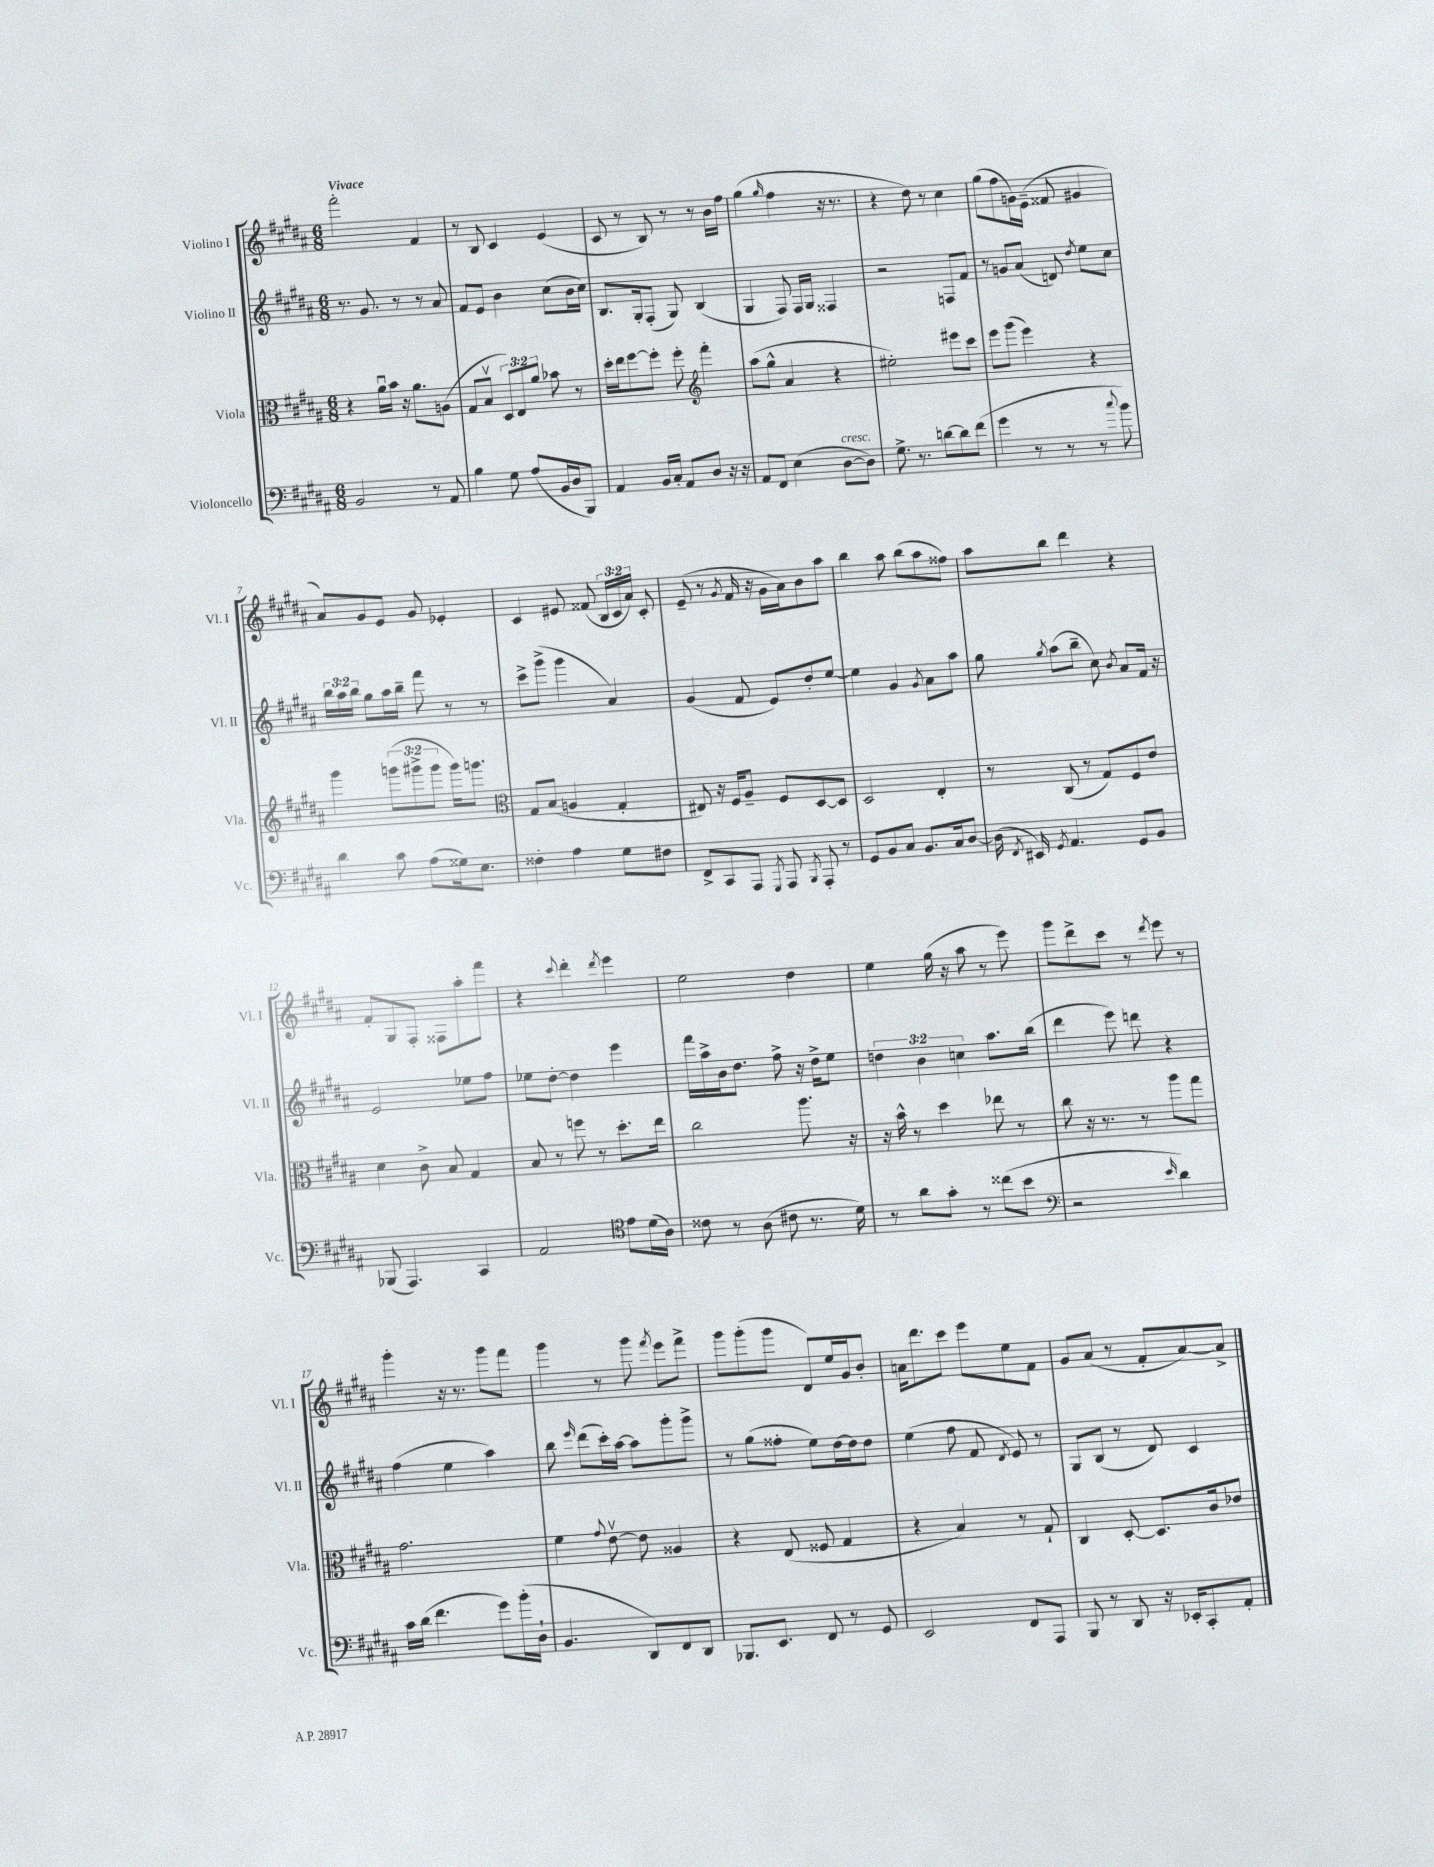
<<
\new StaffGroup <<
\new Staff = "s0" \with { instrumentName = "Violino I" shortInstrumentName = "Vl. I" } {
    \clef treble \key b \major \numericTimeSignature \time 6/8 \override Staff.TupletNumber.text = #tuplet-number::calc-fraction-text \tempo "Vivace"
    \autoBeamOff fis'''2-. fis'4 |
    r8 b8 cis'4 e'4( |
    cis'8 r8 b8) r8 r8 b'16[ fis''16] |
    gis''4( \grace { gis''16 } fis''4 r16 r8. |
    r4 dis''8) r8 cis''4 |
    gis''8[( fis''8 g'16) e'16]--( fisis'8 gis'4 |
    ais'8[) gis'8 e'8] gis'8 ees'4-. |
    cis'4 eis'8 fisis'8( \tuplet 3/2 { b16[ cis'16 ais'16]) } cis'8-. |
    e'8--( r8 \acciaccatura { gis'8 } fis'16 r16 gis'16[ ais'16) b'8 ais''8] |
    b''4 ais''8 b''8[( ais''8 fisis''8]) |
    ais''8[ b''8] dis'''4 r4 |
    fis'8[-. gis8 fis8]-. fisis8[ ais''8-. fis'''8] |
    r4 \appoggiatura { cis'''8 } dis'''4-. \acciaccatura { dis'''8 } e'''4 |
    e''2 dis''4 |
    e''4 gis''16( r16 ais''8 r8 e'''8) |
    gis'''8[ dis'''8-> cis'''8] r8 \acciaccatura { dis'''8 } e'''8 r8 |
    gis'''4-. r16 r8. gis'''8[ fis'''8] |
    gis'''4 r8 gis'''8 \acciaccatura { fis'''8 } e'''8[ fis'''8]-> |
    gis'''8[ gis'''8-.( gis'''8] dis'8[) e''16 gis'16 b'8]-. |
    a'16[ dis'''8. cis'''8] e'''8[ e''8 fis'8] |
    gis'8[ ais'8]( r8 fis'8[-. ais'8~) ais'8]-> \bar "|." |
}
\new Staff = "s1" \with { instrumentName = "Violino II" shortInstrumentName = "Vl. II" } {
    \clef treble \key b \major \numericTimeSignature \time 6/8 \override Staff.TupletNumber.text = #tuplet-number::calc-fraction-text
    \autoBeamOff r8. gis'8. r8 r8 ais'8 |
    fis'8[ e'8] b'4 cis''8[( b'16 cis''16]) |
    b8.[ gis16-. fis8]-.( gis8) b4( |
    gis4 fis8) fis16[ gis16] fisis4 |
    r2 f8[ fis'8] |
    r8 g'8[ ais'8]( d'8) \acciaccatura { dis''8 } e''8[ cis''8] |
    \tuplet 3/2 { b''16[ ais''16 b''16] } gis''8[ ais''16 b''16]-- fis'''8 r8 r8 |
    cis'''8[-> gis'''8]->( gis'''4 ais'4) |
    gis'4( fis'8 e'8[) dis''8-. e''8]~ |
    e''4 gis'4 \acciaccatura { gis'8 } ais'8[ ais''8] |
    gis''8 \acciaccatura { gis''8 } ais''8[( b''8]-- cis''8) \acciaccatura { b'8 } ais'8[ fis'16] r16 |
    e'2 ees''8[ fis''8] |
    ees''8[ dis''8]~-. dis''4 e'''4 |
    fis'''16[ ais''16-> b'16 dis''8.] fis''8-> r16 dis''16[-> e''8] |
    \tuplet 3/2 { d''4 b'4 c''4 } ais''8.[ b''16]( |
    dis'''4 e'''8) d'''8 r4 |
    fis''4( e''4 ais''4) |
    b''8 \grace { e'''16 } dis'''8[( cis'''16-.) ais''16]~ ais''8[ gis'''8-. gis'''8]-> |
    r8 gis''8[( fisis''8]-. e''8[) dis''16~ dis''16 dis''8] |
    e''4( fis''8 fis'8 \acciaccatura { dis'8 } e'8) r8 |
    gis8[ b8]( r8 dis'8) cis'4 \bar "|." |
}
\new Staff = "s2" \with { instrumentName = "Viola" shortInstrumentName = "Vla." } {
    \clef alto \key b \major \numericTimeSignature \time 6/8 \override Staff.TupletNumber.text = #tuplet-number::calc-fraction-text
    \autoBeamOff r4 ais'16[\downbow b'16] r16 ais'8.[ a8]( |
    gis8[ b8]\upbow \tuplet 3/2 { dis8[) e8 ais'8] } bes'8 r8 |
    dis''16[-. e''16 fis''8~ fis''8]-. fis''8-. \clef treble fis'''4-. |
    ais''8[( gis''8]-^ ais'4 r4 |
    eis''2-.) eis'''8[ cis'''8] |
    e'''8[ gis'''8]( e'''4) r4 |
    gis'''4 \tuplet 3/2 { g'''8[( gis'''8-> gis'''8] } gis'''16[) g'''8.] |
    \clef alto gis8[ b8]( a4 gis4-. |
    eis8) r16 fis16[ ais8]-- fis8[ dis8~ dis8] |
    dis2 e4-. |
    r8 cis8( r8 gis8[) fis8 e'8] |
    dis'4 cis'8-> b8 gis4 |
    b8 r8 f''8 r8 dis''8.[-. e''16] |
    cis''2 ais''8. r16 |
    r16 b'16-^ r8 dis''4 ees''8 r8 |
    cis''8 r16 r8. r8 ais''8[ gis''8] |
    gis'2. |
    fis'4 \appoggiatura { gis'8 } e'8~\upbow e'8 aisis4 |
    r4 e8( fisis8 gis4 |
    r4 b4) r8 gis8-! |
    cis4 dis8~-. dis8.[ cis'16 ees'8] \bar "|." |
}
\new Staff = "s3" \with { instrumentName = "Violoncello" shortInstrumentName = "Vc." } {
    \clef bass \key b \major \numericTimeSignature \time 6/8
    \autoBeamOff b,2 r8 ais,8 |
    b4 gis8 ais8[( b,16 dis16 b,,8]) |
    ais,4 b,16[ cis16]-. ais,8[ dis8] r16 r16 |
    ais,8[ fis,8] e4( dis8[~^\markup { \italic "cresc." } dis8]) |
    gis8.-> r8. d'8[~ d'8 fis'8]( |
    gis'4 r8 r8 r8 \appoggiatura { cis''8 } b'8) |
    dis'4 cis'8 ais8[( gisis16) e8.] |
    fisis4-. ais4 gis8[ fis8] |
    fis,8[-> cis,8 ais,,8] \acciaccatura { gis,,8 } ais,,8 \acciaccatura { b,,8 } ais,,8-. r8 |
    gis,8[ b,8 cis8] b,8.[ cis16 dis8]~ |
    dis16( \acciaccatura { fis,8 } eis,16) \acciaccatura { gis,8 } ais,4. gis,8[ b,8] |
    bes,,8( ais,,4.) cis,4 |
    ais,2 \clef tenor e'8[ dis'16( ais16]) |
    cisis'8 r8 ais8( cis'8 r8. dis'16) |
    r8 ais'8[ gis'8]-. r8 cisis''8[( b'8] |
    \clef bass r2 \grace { e'16 } dis'4) |
    cis'16[ dis'16]( fis'4. gis'8[) b'16-.( dis16]-! |
    b,4. dis,8[) fis,8 dis,8] |
    bes,,8.[ e,8.] fis,8 r8 gis,8 |
    e,2 fis,8[ ais,,8] |
    b,,8 r8 dis,8 r16 ees,16[-. cis,8-. ais,8]-. \bar "|." |
}
>>
>>
